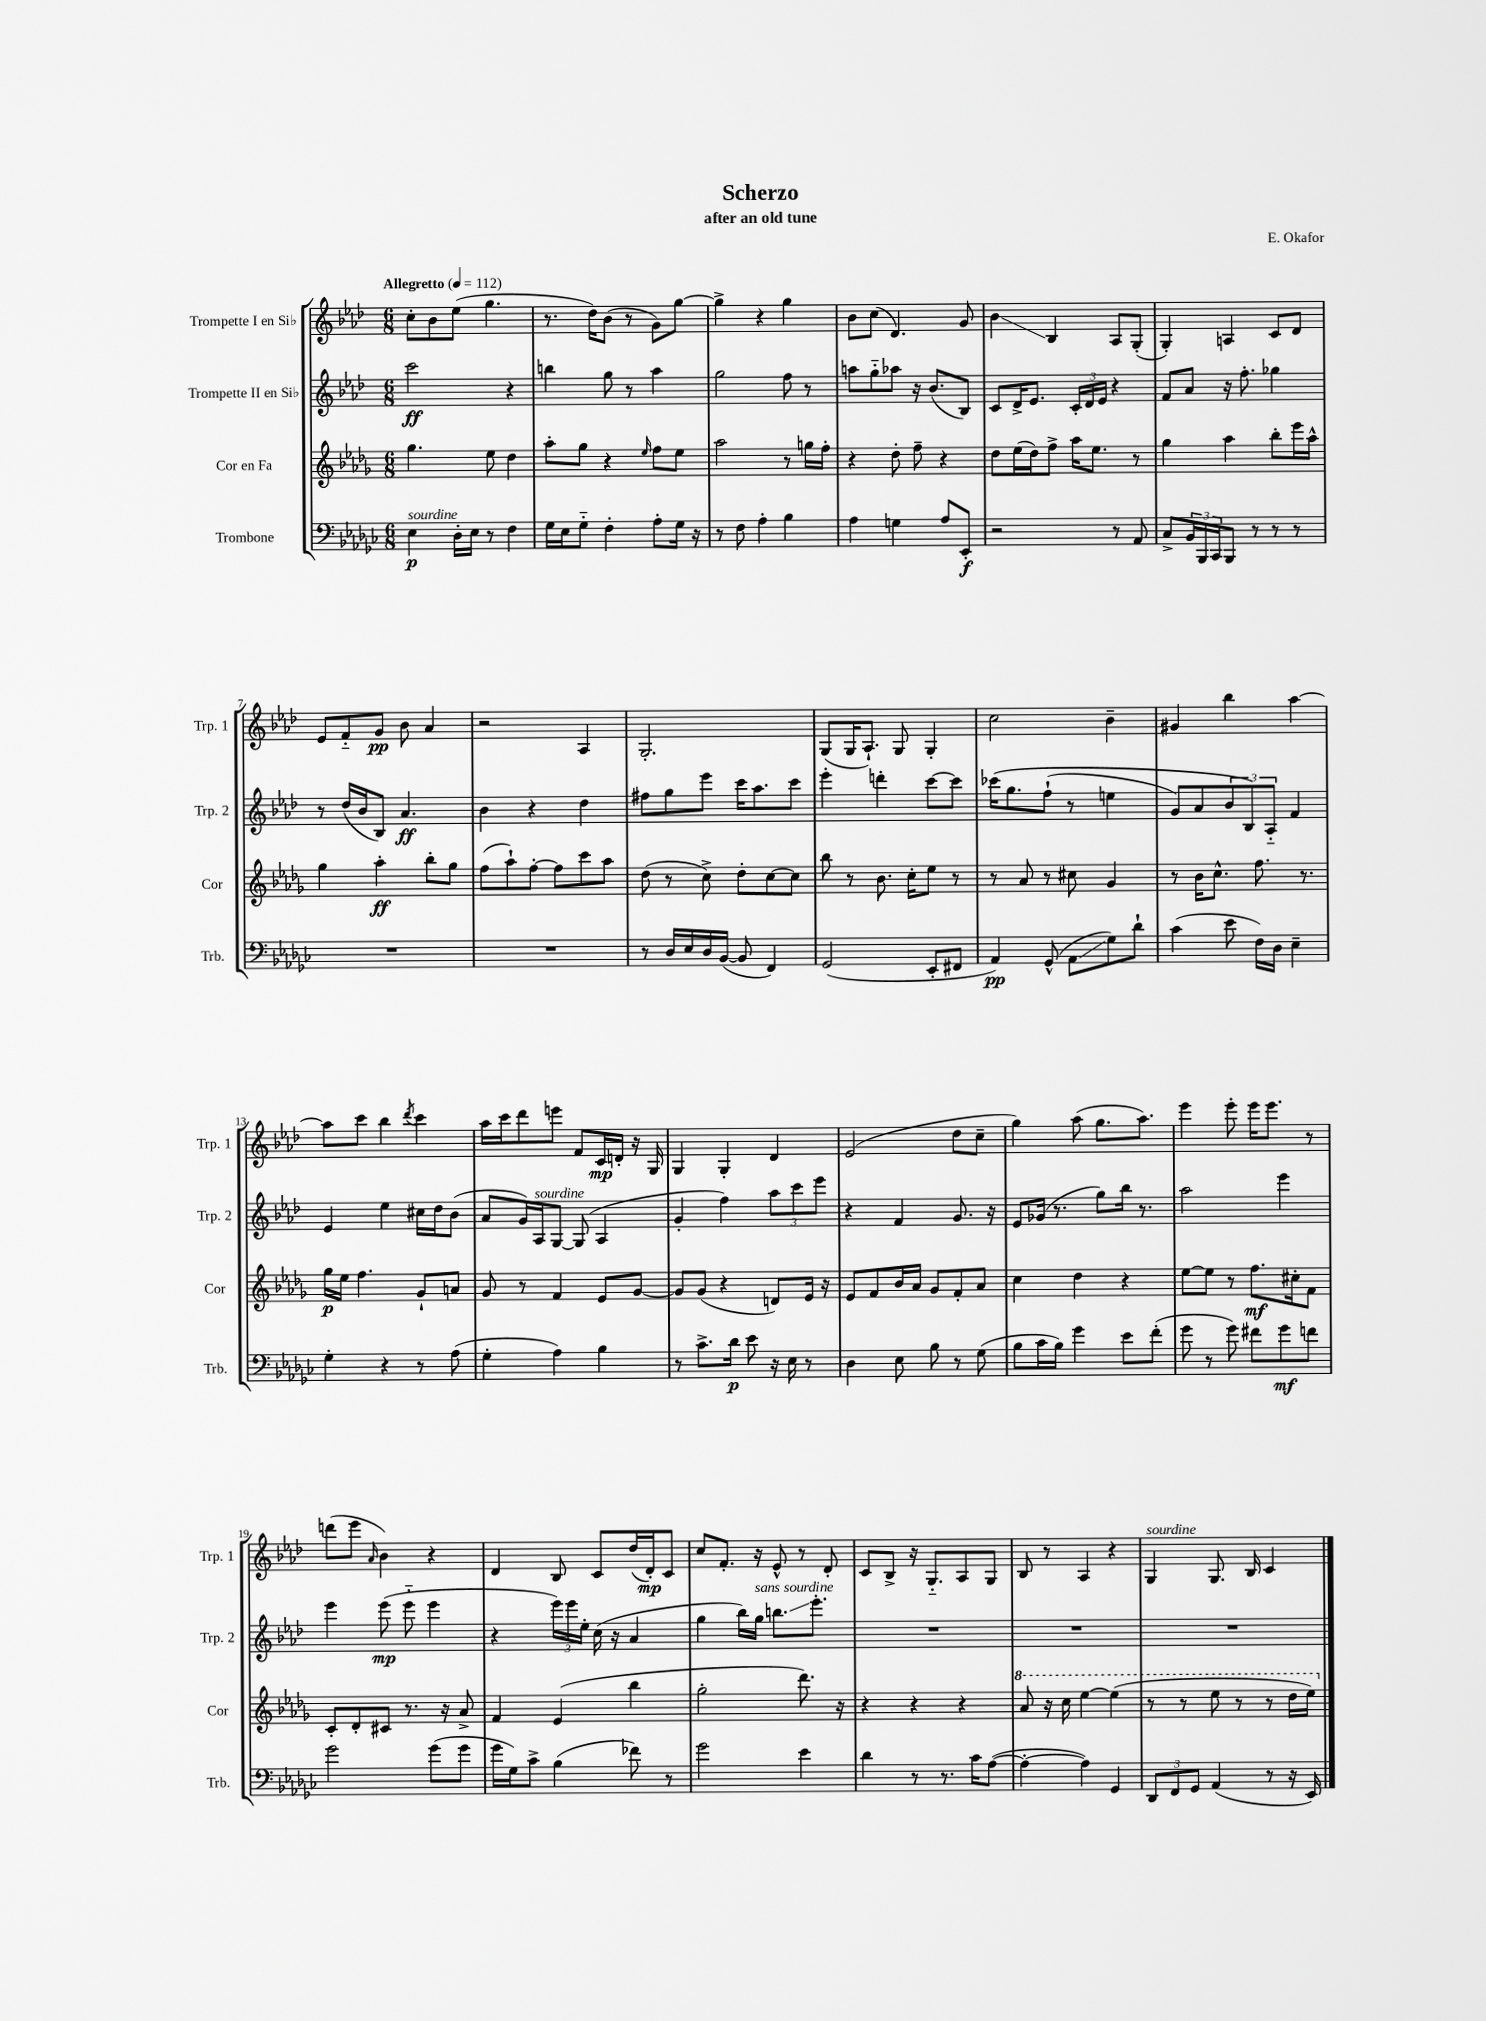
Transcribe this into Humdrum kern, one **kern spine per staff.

**kern	**kern	**kern	**kern
*staff4	*staff3	*staff2	*staff1
*clefF4	*clefG2	*clefG2	*clefG2
*k[b-e-a-d-g-c-]	*k[b-e-a-d-g-]	*k[b-e-a-d-]	*k[b-e-a-d-]
*M6/8	*M6/8	*M6/8	*M6/8
*MM112	*MM112	*MM112	*MM112
4E-\	4.gg-\	2ccc\	8cc'\L
.	.	.	8b-\
16D-'\LL	.	.	(8ee-\J
16E-\JJ	.	.	.
8r	8ee-\	.	4.gg\
4F\	4dd-\	4r	.
=	=	=	=
16G-\LL	8aa-'\L	4bb\	8.r
16E-\J	.	.	.
8G-'~\J	8gg-\J	.	.
.	.	.	16dd-\LK)
4F'\	4r	8gg\	(8b-\J
.	.	8r	8r
.	16qqee-/	.	.
8A-'\L	8ff\L	4aa-\	8g\L)
16G-\Jk	8ee-\J	.	[8gg\J
16r	.	.	.
=	=	=	=
8r	2aa-\	2gg\	4gg^\]
8F\	.	.	.
4A-'\	.	.	4r
4B-\	8r	8ff\	4gg\
.	16gg\LL	8r	.
.	16ff'\JJ	.	.
=	=	=	=
4A-\	4r	8aa\L	8b-\L
.	.	8gg'~\	(8cc\J
4G\	8dd-'\	8aa-\J	4.d-/)
.	8ff~\	16r	.
.	.	(8.b-/L	.
8A-/L	4r	.	.
8EE-'/J	.	8B-/J)	8g/
=	=	=	=
2r	8dd-\L	8c/L	4b-\
.	(16ee-\L	16d-^/K	.
.	16dd-\J)	8.e-/J	.
.	8ff^\J	.	4B-/
.	16aa-\LK	24c'/LL	.
.	.	24d-/	.
.	8.ee-\J	.	.
.	.	24e-/JJ	.
8r	.	4r	8A-/L
8AA-/	8r	.	(8G'/J
=	=	=	=
8C-^/L	4gg-\	8f/L	4G'/)
24BB-/L	.	8a-/J	.
24BBB-/	.	.	.
24CC-/J	.	.	.
8BBB-/J	4aa-\	16r	4A/
.	.	8.ff'\	.
8r	.	.	.
8r	8bb-'\L	4gg-\	8c/L
8r	16eee-\L	.	8d-/J
.	16aa-^^\JJ	.	.
=	=	=	=
2.r	4gg-\	8r	8e-/L
.	.	(16dd-/LL	8f'~/
.	.	16b-/J	.
.	4aa-'\	8B-/J)	8g/J
.	.	4.a-/	8b-\
.	8bb-'\L	.	4a-/
.	8gg-\J	.	.
=	=	=	=
2.r	(8ff\L	4b-\	2r
.	8aa-`\)	.	.
.	[8ff'\J	4r	.
.	8ff\]L	.	.
.	8ccc\	4dd-\	4A-/
.	8aa-\J	.	.
=	=	=	=
8r	(8dd-\	8ff#\L	2.G'/
16D-/LL	8r	8gg\	.
16E-/	.	.	.
16D-/	8cc^\)	8eee-\J	.
([16BB-/JJ	.	.	.
8BB-/]	8dd-'\L	16ccc\LK	.
.	.	8.aa-\	.
4FF/)	[8cc\	.	.
.	8cc\]J	8ccc\J	.
=	=	=	=
(2GG-/	8bb-\	4eee-'\	(8G/L
.	8r	.	16G/K
.	.	.	8.A-`/J)
.	8.b-\	4ddd'\	.
.	.	.	8G/
.	16cc'\LK	.	.
8EE-'/L	8ee-\J	[8ccc\L	4G'/
8FF#/J	8r	8ccc\]J	.
=	=	=	=
4AA-/)	8r	&(16ccc-\LK	2cc\
.	.	8.gg\	.
.	8a-/	.	.
(8GG-^^/	8r	(8ff`\J	.
8AA-\L	8cc#\	8r	.
8G-\)	4g-/	4ee\	4b-~\
8d-`\J	.	.	.
=	=	=	=
(4c-\	8r	8g/L)	4g#/
.	16b-\LK	8a-/	.
.	8.cc^^\J	.	.
8e-\	.	12b-/	4bb-\
.	.	12B-/&)	.
16F\LL)	8.ff\	.	.
.	.	12A-'~/J	.
16D-\JJ	.	.	.
4E-~\	.	4f/	[4aa-\
.	8.r	.	.
=	=	=	=
4G-'\	16gg-\LL	4e-/	8aa-\]L
.	16ee-\JJ	.	.
.	4.ff\	.	8ccc\J
4r	.	4ee-\	4bb-\
.	.	.	8qddd-/
8r	8g-`/L	16cc#\LL	4ccc\
.	.	16dd-\J	.
(8A-\	8a/J	(8b-\J	.
=	=	=	=
4G-'\	8g-/	8a-/L	16aa-\LL
.	.	.	16ccc\J
.	8r	16g/L)	8ddd-\
.	.	16A-/J	.
4A-\)	4f/	[8G/J	8eee\J
.	.	(8G/]	8f/L
4B-\	8e-/L	4A-/	16c/L
.	.	.	16d'/JJ
.	[8g-/J	.	16r
.	.	.	16G/
=	=	=	=
8r	8g-/]L	4g'/	4G/
8.c-^\L	(8g-/J	.	.
.	4r	4ff\)	4G'/
16d-\Jk	.	.	.
8e-\	.	.	.
16r	8d/L)	12aa-\L	4d-/
16E-\	.	.	.
.	.	12ccc\	.
8r	16e-/Jk	.	.
.	.	12eee-\J	.
.	16r	.	.
=	=	=	=
4D-\	8e-/L	4r	(2e-/
.	8f/	.	.
8E-\	16b-/L	4f/	.
.	16a-/JJ	.	.
8B-\	8g-/L	.	.
8r	8f'/	8.g/	8dd-\L
(8G-\	8a-/J	.	8cc~\J
.	.	16r	.
=	=	=	=
8B-\L	4cc\	8e-/L	4gg\)
16c-\L	.	(16g-/Jk	.
16B-\JJ)	.	8.r	.
4g-\	4dd-\	.	(8aa-\
.	.	8gg\L)	8.gg\L
8e-\L	4r	16bb-\Jk	.
.	.	8.r	8.aa-\J)
(8f'\J	.	.	.
=	=	=	=
8g-\	[8ee-\L	2aa-\	4eee-\
8r	8ee-\]J	.	.
8g-\)	8r	.	8eee-'\
8f#\L	8.ff\L	.	16eee-\LK
.	.	.	8.eee-\J
8g-\	.	4eee-\	.
.	16cc#'\k	.	.
8f\J	8f\J	.	8r
=	=	=	=
2g-\	8c'/L	4eee-\	(8ddd\L
.	8d-'/	.	8eee-\J
.	.	.	16qqa-/
.	8c#/J	(8eee-\	4b-\)
.	8.r	8eee-'~\	.
(8g-\L	.	4eee-\	4r
.	16r	.	.
8g-\J	8a-^/	.	.
=	=	=	=
16g-\LL	4f/	4r	4d-/
16G-\J)	.	.	.
8c-^\J	.	.	.
(4B-\	(4e-/	24eee-\LL)	8B-/
.	.	24eee-\	.
.	.	24ee-'\JJ	.
.	.	(16cc\	8c/L
.	.	16r	.
8f-\)	4bb-\	4a-/	(16dd-/L
.	.	.	16d-'/J)
8r	.	.	8c/J
=	=	=	=
2g-\	2gg-'\	4gg\	8cc/L
.	.	.	8.f'/J
.	.	16bb-\LL)	.
.	.	16gg\JJ	16r
.	.	8.bb\L	8e-^^/
4e-\	8.ddd-\)	.	8r
.	.	8.eee-'\J	.
.	.	.	8d-'/
.	16r	.	.
=	=	=	=
4d-\	4r	2.r	8c/L
.	.	.	8B-^/J
8r	4r	.	16r
.	.	.	8.G'~/L
8.r	.	.	.
.	4r	.	8A-/
16c-\LK	.	.	.
([8A-\J	.	.	8G/J
=	=	=	=
4A-'\_	8aa-/	2.r	8B-/
.	16r	.	8r
.	16ccc\	.	.
4A-\])	[4eee-\	.	4A-/
4GG-/	(4eee-\]	.	4r
=	=	=	=
12DD-/L	8r	2.r	4G/
12FF/	.	.	.
.	8r	.	.
12GG-/J	.	.	.
(4AA-/	8eee-\	.	8.G/
.	8r	.	.
.	.	.	16B-/
8r	8r	.	4c/
16r	16ddd-\LL	.	.
16EE-/)	16eee-\JJ)	.	.
==	==	==	==
*-	*-	*-	*-
